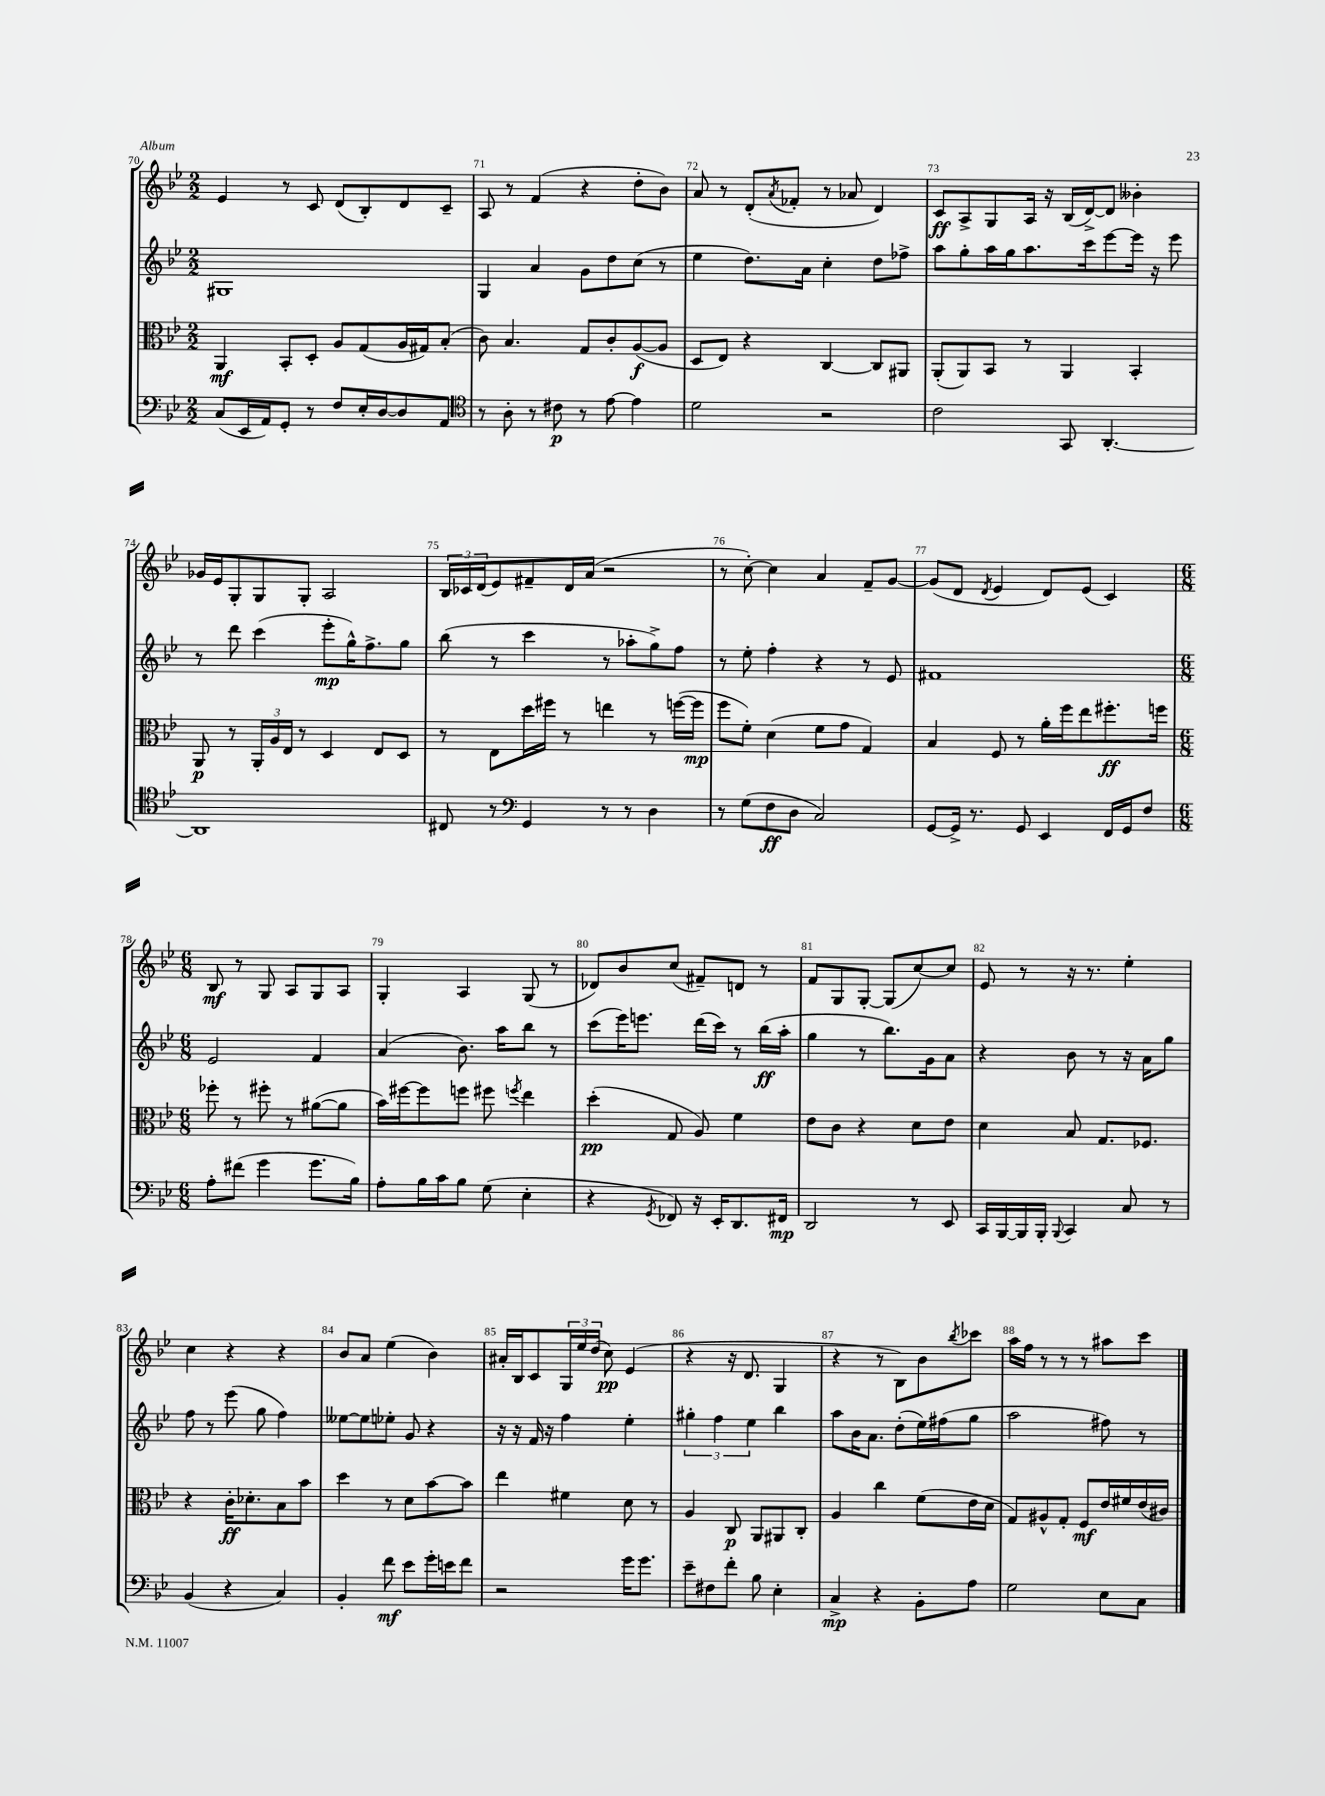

**kern	**kern	**kern	**kern
*staff4	*staff3	*staff2	*staff1
*clefF4	*clefC3	*clefG2	*clefG2
*k[b-e-]	*k[b-e-]	*k[b-e-]	*k[b-e-]
*M2/2	*M2/2	*M2/2	*M2/2
(8C/L	4AA/	1G#	4e-/
16EE-/L	.	.	.
16AA/J)	.	.	.
8GG'/J	8BB-'/L	.	8r
8r	8D'/J	.	8c/
8F/L	8A/L	.	(8d/L
16E-'/L	(8G/	.	8B-'/)
[16D/J	.	.	.
8D/]	16A/L	.	8d/
.	16G#/J)	.	.
8AA/J	(8B-'/J	.	8c~/J
=	=	=	=
*clefC4	*	*	*
8r	8c\)	4G/	8A/
8A'\	4.B-/	.	8r
8r	.	4a/	(4f/
8c#\	.	.	.
8r	8G/L	8g\L	4r
[8e-\	8c'/	8dd\	.
4e-\]	([8A/	(8cc\J	8dd'\L
.	8A/]J	8r	8b-\J)
=	=	=	=
2d\	8D/L	4ee-\	8a/
.	8E-/J)	.	8r
.	4r	8.dd\L)	(8d'/L
.	.	.	8qa/
.	.	.	8f-'/J
.	.	16a\Jk	.
2r	[4C/	4cc'\	8r
.	.	.	8a-/
.	8C/]L	8dd\L	4d/)
.	8AA#/J	8ff-^\J	.
=	=	=	=
2c\	(8AA'/L	8aa\L	8c/L
.	8AA/)	8gg'\	8A^/
.	8BB-/J	16aa\L	8G/
.	.	16gg\J	.
.	8r	8.aa\	16A/Jk
.	.	.	16r
8GG/	4AA/	.	(16B-/LL
.	.	16ccc\k	[16d^/J)
[4.AA'/	.	[8eee-\	8d/]J
.	4BB-'/	16eee-\]Jk	4b--'\
.	.	16r	.
.	.	8eee-\	.
=	=	=	=
1AA]	8AA/	8r	16g-/LL
.	.	.	16e-/J
.	8r	8ddd\	8G'/
.	24AA'/LL	(4ccc\	8G/
.	24A/	.	.
.	24E-/JJ	.	.
.	8r	.	8G'/J
.	4D/	8eee-'\L	2A/
.	.	16gg^^\K)	.
.	.	8.ff^\	.
.	8E-/L	.	.
.	8D/J	8gg\J	.
=	=	=	=
8C#/	8r	(8bb-\	24B-/LL
.	.	.	24c-/
.	.	.	(24d/J
8r	8E-\L	8r	8e-/)
*clefF4	*	*	*
4GG/	16dd\L	4ccc\	8f#~/
.	16ff#\JJ	.	.
.	8r	.	16d/L
.	.	.	(16a/JJ
8r	4ee\	8r	2r
8r	.	8aa-'\L	.
4D\	8r	8gg^\)	.
.	([16ff\LL	8ff\J	.
.	16ff\]JJ	.	.
=	=	=	=
8r	8ff\L	8r	8r
(8G\L	8f'\J)	8ee-'\	[8cc'\)
8F\	(4d\	4ff'\	4cc\]
8D\J	.	.	.
2C/)	8f\L	4r	4a/
.	8g\J	.	.
.	4G/)	8r	8f~/L
.	.	8e-/	[8g/J
=	=	=	=
[8GG/L	4B-/	1f#	(8g/]L
16GG^/]Jk	.	.	8d/J
8.r	.	.	.
.	.	.	8qd/
.	8F/	.	4e-/
8GG/	8r	.	.
4EE-/	16a'\LL	.	8d/L)
.	16ff\J	.	.
.	8ee-\	.	(8e-/J
16FF/LL	8.ff#'\	.	4c/)
16GG/J	.	.	.
8F/J	.	.	.
.	16ff\Jk	.	.
=	=	=	=
*M6/8	*M6/8	*M6/8	*M6/8
8A'\L	8ff-'\	2e-/	8B-/
(8f#\J	8r	.	8r
4g\	8ff#'\	.	8G/
.	8r	.	8A/L
8.g\L	([8a#\L	4f/	8G/
.	8a#\]J	.	8A/J
16B-\Jk)	.	.	.
=	=	=	=
8A'\L	16b-\LL)	(4a/	4G'/
.	[16ff#\J	.	.
16B-\L	8ff#\]	.	.
16c\J	.	.	.
8B-\J	8ff\J	8.b-\)	4A/
(8G\	8ff#\	.	.
.	.	16aa\LK	.
.	8qff/	.	.
4E-'\	4ee-\	8bb-\J	(8G/
.	.	8r	8r
=	=	=	=
4r	(4dd'\	(8ccc\L	8d-/L)
.	.	16eee-\K)	8b-/
.	.	8.eee\J	.
8qGG/	.	.	.
8FF-/)	8G/	.	(8cc/J
16r	8A/)	(16ddd\LL	8f#~/L)
16EE-'/LK	.	16ccc\JJ)	.
8.DD/	4f\	8r	8d/J
.	.	(16bb-\LL	8r
16FF#/Jk	.	16aa'\JJ	.
=	=	=	=
2DD/	8e-\L	4gg\	8f/L
.	8c\J	.	8G/
.	4r	8r	[8G'/J
.	.	8.bb-\L)	(8G/]L
8r	8d\L	.	[8cc/)
.	.	16g\k	.
8EE-/	8e-\J	8a\J	8cc/]J
=	=	=	=
16CC/LL	4d\	4r	8e-/
[16BBB-/	.	.	.
16BBB-/]	.	.	8r
16BBB-'/JJ	.	.	.
8qqBBB-/	.	.	.
4CC/	8B-/	8b-\	16r
.	.	.	8.r
.	8.G/L	8r	.
8C/	.	16r	4ee-'\
.	8.F-/J	16a\LK	.
8r	.	8gg\J	.
=	=	=	=
(4BB-/	4r	8ff\	4cc\
.	.	8r	.
4r	16c'\LK	(8eee-\	4r
.	8.d-'\	.	.
.	.	8gg\	.
4C/)	8B-\	4ff\)	4r
.	8b-\J	.	.
=	=	=	=
4BB-'/	4dd\	[8ee--\L	8b-/L
.	.	8ee--\]	8a/J
8f\	8r	8ee-'\J	(4ee-\
8e-\L	8d\L	8g/	.
16g'\L	[8b-\	4r	4b-\)
16e\J	.	.	.
8f\J	8b-\]J	.	.
=	=	=	=
2r	4ee-\	16r	16a#'/LL
.	.	16r	16B-/J
.	.	16f/	8c/
.	.	16r	.
.	4f#\	4ff\	24G/L
.	.	.	24ee-/
.	.	.	(24dd/JJ
.	.	.	8cc\)
16g\LK	8d\	4ee-'\	(4e-/
8.g\J	.	.	.
.	8r	.	.
=	=	=	=
8e-~\L	4A/	6gg#'\	4r
8F#\	.	.	.
.	.	6ff\	.
8f'\J	8C/	.	16r
.	.	.	8.d/
.	.	6ee-\	.
8B-\	8AA/L	.	.
4E-'\	8AA#/	4bb-\	4G/
.	8C'/J	.	.
=	=	=	=
4C^/	4A/	8aa\L	4r
.	.	16b-\K	.
.	.	8.a\J	.
4r	4cc\	.	8r
.	.	(8dd'\L	8B-\L)
8BB-'\L	(8f\L	16ee-\L)	8b-\
.	.	(16ff#\J	.
.	.	.	8qbb-/
8A\J	16e-\L	8gg\J	8ccc-\J
.	16d\JJ	.	.
=	=	=	=
2G\	8G/L)	2aa\	16aa\LL
.	.	.	16ff\JJ
.	8A#^^/	.	8r
.	8G'/J	.	8r
.	8F/L	.	8r
8E-\L	16e-/L	8ff#\)	8aa#\L
.	16f#/	.	.
8C\J	(16e-/	8r	8ccc\J
.	16c#/JJ)	.	.
==	==	==	==
*-	*-	*-	*-
